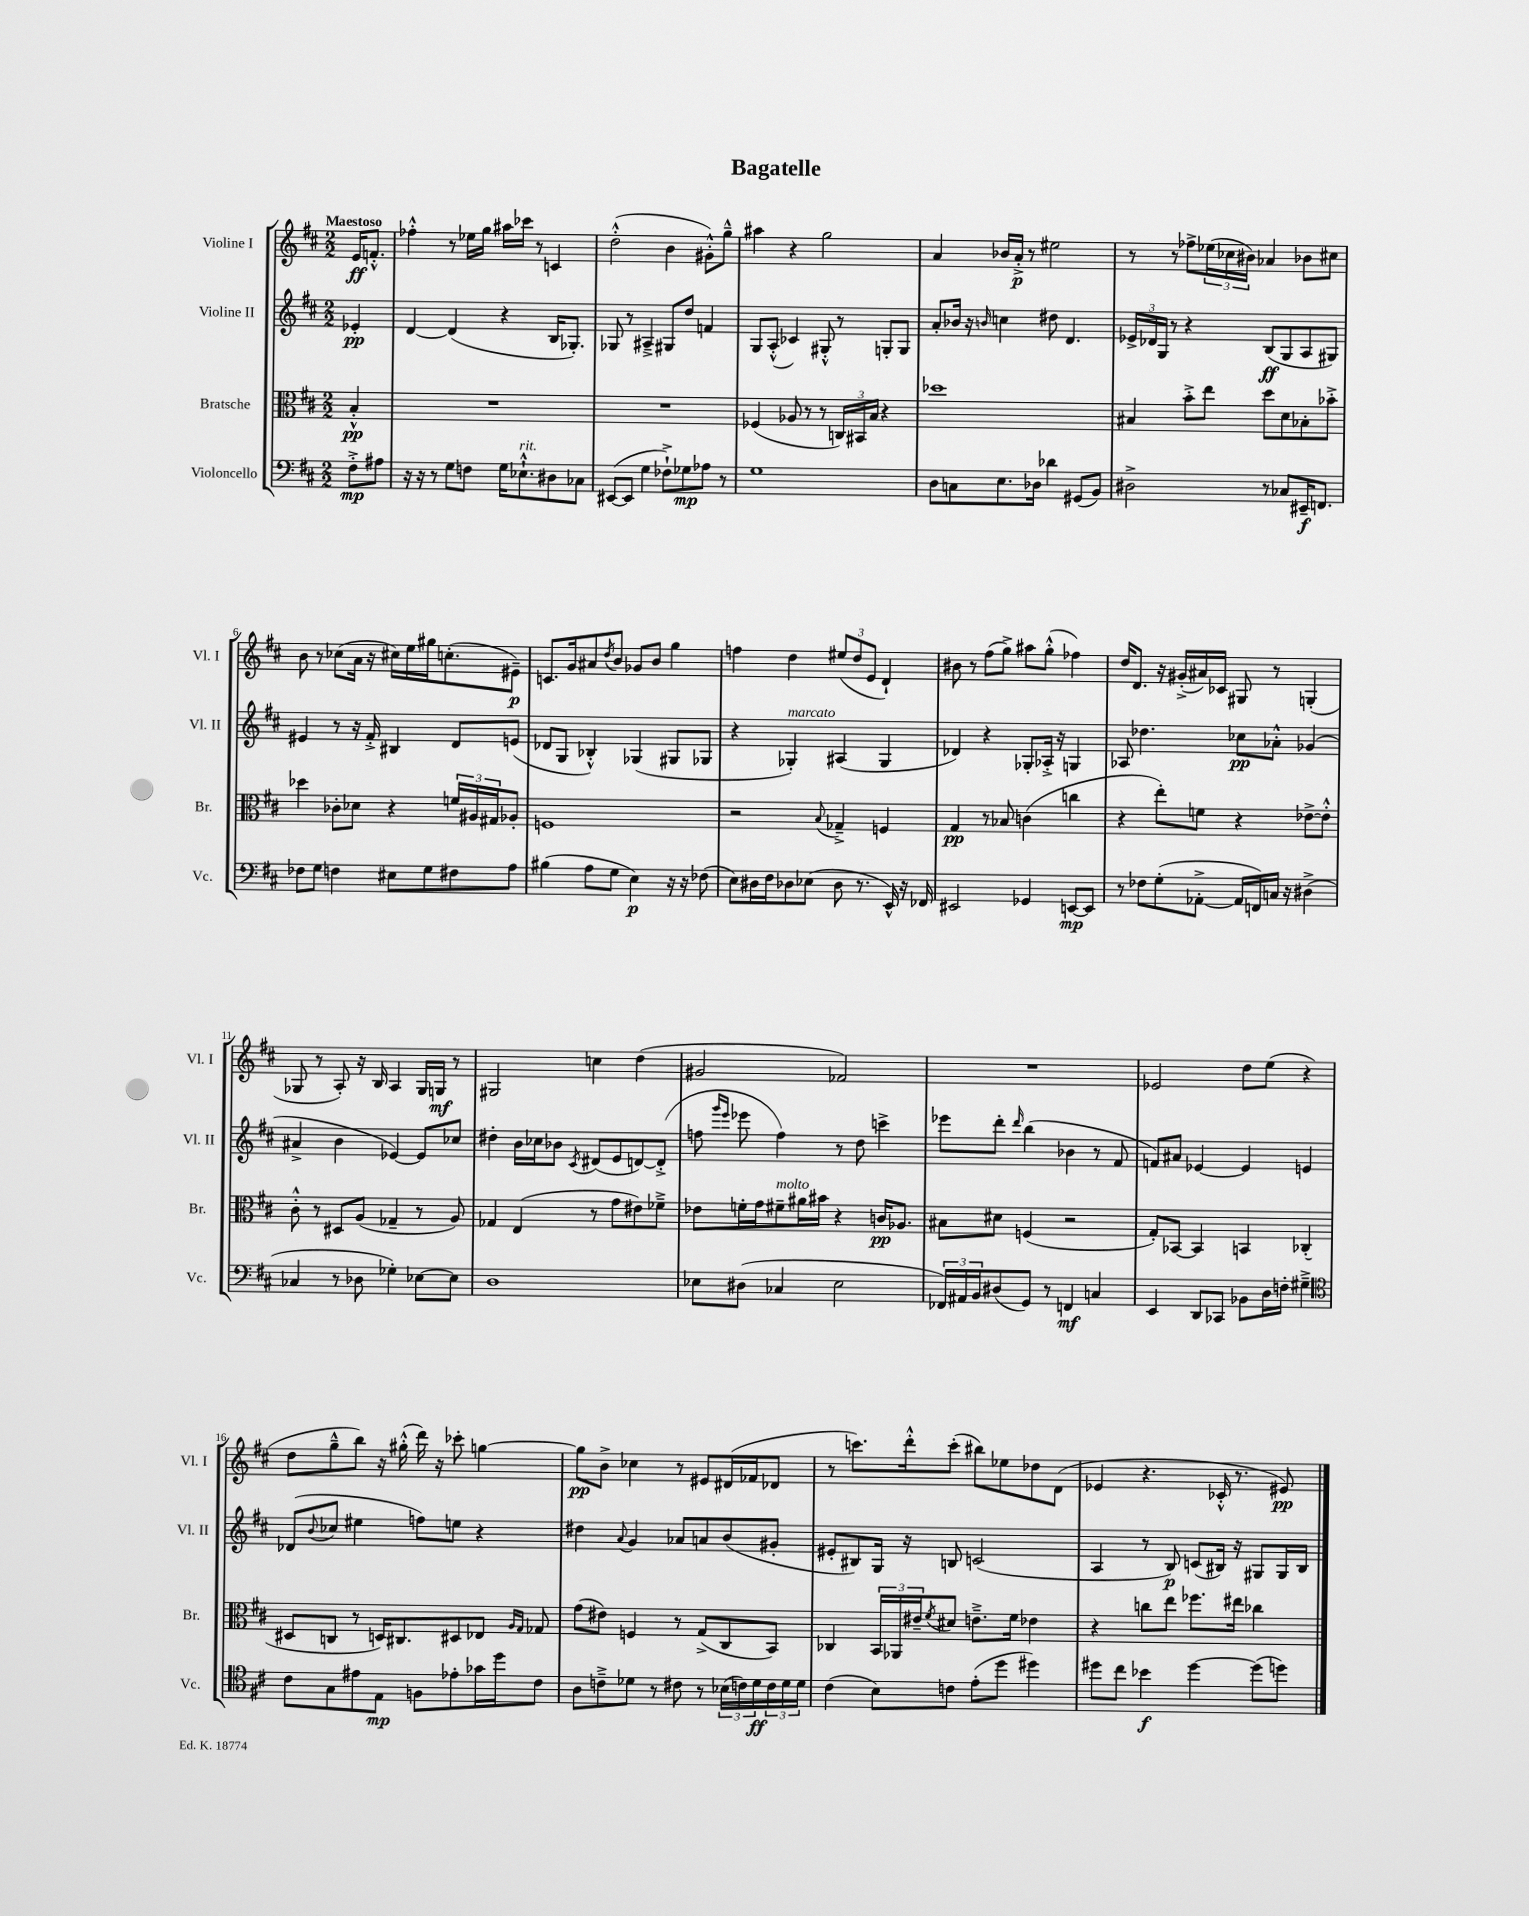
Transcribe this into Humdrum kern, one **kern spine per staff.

**kern	**dynam	**kern	**dynam	**kern	**dynam	**kern	**dynam
*part4	*part4	*part3	*part3	*part2	*part2	*part1	*part1
*staff4	*staff4	*staff3	*staff3	*staff2	*staff2	*staff1	*staff1
*I"Violoncello	*	*I"Bratsche	*	*I"Violine II	*	*I"Violine I	*
*I'Vc.	*	*I'Br.	*	*I'Vl. II	*	*I'Vl. I	*
*clefF4	*	*clefC3	*	*clefG2	*	*clefG2	*
*k[f#c#]	*	*k[f#c#]	*	*k[f#c#]	*	*k[f#c#]	*
*M2/2	*	*M2/2	*	*M2/2	*	*M2/2	*
=	=	=	=	=	=	=	=
!	!	!	!	!	!	!LO:TX:a:B:t=Maestoso	!
8F#'^\L	mp	4B'^^/	pp	4e-X'/	pp	16e/KL	ff
.	.	.	.	.	.	8.fn'^^/J	.
8A#X\J	.	.	.	.	.	.	.
=1	=1	=1	=1	=1	=1	=1	=1
16r	.	1r	.	[4d/	.	4ff-X'^^\	.
16r	.	.	.	.	.	.	.
8r	.	.	.	.	.	.	.
8G\L	.	.	.	(4d/]	.	8r	.
8Fn\J	.	.	.	.	.	16ee-X\LL	.
.	.	.	.	.	.	16gg\JJ	.
16G\KL	.	.	.	4r	.	16aa#X\LL	.
!LO:TX:a:i:t=rit.	!	!	!	!	!	!	!
8.E-X`^^\	.	.	.	.	.	16ccc-X\JJ	.
.	.	.	.	.	.	8r	.
8D#X\	.	.	.	16B/KL	.	4cn/	.
.	.	.	.	8.G-X'/J)	.	.	.
8C-X\J	.	.	.	.	.	.	.
=2	=2	=2	=2	=2	=2	=2	=2
([8EE#X/L	.	1r	.	8G-X/	.	(2dd'^^\	.
8EE#/J]	.	.	.	8r	.	.	.
4G\	.	.	.	4A#X~^/	.	.	.
8F-X`^\L)	.	.	.	8G#X/L	.	4b\	.
8G-X\	mp	.	.	8dd/J	.	.	.
8A-X\J	.	.	.	4fn/	.	8g#X'^^\L)	.
8r	.	.	.	.	.	8gg~^^\J	.
=3	=3	=3	=3	=3	=3	=3	=3
1G	.	(4F-X/	.	8G/L	.	4aa#X\	.
.	.	.	.	(8A'^^/J	.	.	.
.	.	8A-X/	.	4c-X/)	.	4r	.
.	.	8r	.	.	.	.	.
.	.	8r	.	8G#X'^^/	.	2gg\	.
.	.	24Cn/LL)	.	8r	.	.	.
.	.	24BB#X/	.	.	.	.	.
.	.	24B/JJ	.	.	.	.	.
.	.	4r	.	8Gn'/L	.	.	.
.	.	.	.	8G/J	.	.	.
=4	=4	=4	=4	=4	=4	=4	=4
8D\L	.	1dd-X	.	8a'/L	.	4a/	.
8Cn\	.	.	.	16b-X/Jk	.	.	.
.	.	.	.	16r	.	.	.
.	.	.	.	16qqbn/	.	.	.
8.E\	.	.	.	4ccn\	.	16b-X/LL	.
.	.	.	.	.	.	16a'^/JJ	p
.	.	.	.	.	.	8r	.
16D-X\Jk	.	.	.	.	.	.	.
4d-X\	.	.	.	8dd#X\	.	2ee#X\	.
.	.	.	.	4.d/	.	.	.
(8GG#X/L	.	.	.	.	.	.	.
8BB/J)	.	.	.	.	.	.	.
=5	=5	=5	=5	=5	=5	=5	=5
2D#X^\	.	4B#X/	.	24e-X^/LL	.	8r	.
.	.	.	.	24d-X/	.	.	.
.	.	.	.	24G/JJ	.	.	.
.	.	.	.	8r	.	8r	.
.	.	8b'^\L	.	4r	.	8ff-X^\L	.
.	.	8ee\J	.	.	.	(24ee-X\L	.
.	.	.	.	.	.	24cc-X\	.
.	.	.	.	.	.	24b#X\JJ)	.
8r	.	8dd\L	.	(8B/L	ff	4a-X/	.
8C-X/L	.	8d\	.	8G/	.	.	.
16EE#X~/K	f	8B-X'\	.	8A/	.	8b-X\L	.
8.FFn/J	.	.	.	.	.	.	.
.	.	8b-X'^\J	.	8G#X/J)	.	8cc#X\J	.
!!LO:LB:g=z
=6	=6	=6	=6	=6	=6	=6	=6
8F-X\L	.	4dd-X\	.	4e#X/	.	8b\	.
8G\J	.	.	.	.	.	8r	.
4Fn\	.	8c-X'\L	.	8r	.	(8cc-X\L	.
.	.	8d-X\J	.	16r	.	16a\Jk	.
.	.	.	.	16f#'^/	.	16r	.
8E#X\L	.	4r	.	4B#X/	.	16cc#X\LL)	.
.	.	.	.	.	.	16ee\	.
8G\	.	.	.	.	.	16gg#X\J	.
.	.	.	.	.	.	(8.ccn'\	.
8F#X\	.	24fn/LL	.	8d/L	.	.	.
.	.	24A#X/	.	.	.	.	.
.	.	24G#X/J	.	.	.	.	.
8A\J	.	8A-X'/J	.	(8en/J	.	8e#X~\J)	p
=7	=7	=7	=7	=7	=7	=7	=7
(4B#X\	.	1Fn	.	8d-X/L	.	8.cn/L	.
.	.	.	.	8G/J	.	.	.
.	.	.	.	.	.	16g/k	.
8A\L	.	.	.	4B-X'^^/)	.	8a#X/	.
.	.	.	.	.	.	8qdd/	.
8G\J	.	.	.	.	.	8b/J	.
4E\)	p	.	.	(4G-X/	.	8g-X/L	.
.	.	.	.	.	.	8b/J	.
16r	.	.	.	8G#X/L	.	4gg\	.
16r	.	.	.	.	.	.	.
(8F-X\	.	.	.	8G-X/J	.	.	.
=8	=8	=8	=8	=8	=8	=8	=8
8E\L)	.	2r	.	4r	.	4ffn\	.
16D#X\L	.	.	.	.	.	.	.
16F#\J	.	.	.	.	.	.	.
!	!	!	!	!LO:TX:a:i:t=marcato	!	!	!
8D-X\	.	.	.	4G-X'/)	.	4dd\	.
(8E-X\J	.	.	.	.	.	.	.
.	.	8qqB/	.	.	.	.	.
8D-\	.	4G-X~^/	.	(4A#X/	.	(12ee#X/L	.
.	.	.	.	.	.	12dd/	.
8.r	.	.	.	.	.	.	.
.	.	.	.	.	.	12e/J	.
.	.	4Fn/	.	4G-/	.	4d`/)	.
16EE^^/)	.	.	.	.	.	.	.
16r	.	.	.	.	.	.	.
16FF-X/	.	.	.	.	.	.	.
=9	=9	=9	=9	=9	=9	=9	=9
2EE#X/	.	4G/	pp	4d-X/)	.	8b#X\	.
.	.	.	.	.	.	8r	.
.	.	8r	.	4r	.	(8ff#\L	.
.	.	8B-X/	.	.	.	8gg^\J)	.
4GG-X/	.	(4cn\	.	8G-X'/L	.	8aa#X\L	.
.	.	.	.	16A-X'^/Jk	.	(8gg'^^\J	.
.	.	.	.	16r	.	.	.
[8EEn/L	mp	4ccn\	.	4Gn/	.	4ff-X\)	.
8EE/J]	.	.	.	.	.	.	.
=10	=10	=10	=10	=10	=10	=10	=10
8r	.	4r	.	8A-X/	.	16dd/KL	.
.	.	.	.	.	.	8.d/J	.
8F-X\L	.	.	.	4.dd-X\	.	.	.
(8G'\	.	8ee'\L)	.	.	.	16r	.
.	.	.	.	.	.	(16g#X'^/LL	.
[8AA-X'^\J	.	8fn\J	.	.	.	16a#X/)	.
.	.	.	.	.	.	16c-X/JJ	.
16AA-/LL]	.	4r	.	8cc-X\L	pp	8G#X/	.
16FFn/)	.	.	.	.	.	.	.
16Cn/JJ	.	.	.	8a-X'^^\J	.	8r	.
16r	.	.	.	.	.	.	.
(4D#X^\	.	[8e-X^\L	.	(4g-X/	.	(4Gn'/	.
.	.	8e-'^^\J]	.	.	.	.	.
!!LO:LB:g=z
=11	=11	=11	=11	=11	=11	=11	=11
4C-X/	.	8c#'^^\	.	4a#X^/	.	8G-X/	.
.	.	8r	.	.	.	8r	.
8r	.	8D#X/L	.	4b\	.	8A'/)	.
8D-X\	.	(8A/J	.	.	.	16r	.
.	.	.	.	.	.	16B/	.
4G-X'\)	.	4G-X~/	.	[4e-X/)	.	4A/	.
[8E-X\L	.	8r	.	8e-/L]	.	16G-/LL	.
.	.	.	.	.	.	16Gn/JJ	mf
8E-\J]	.	8A/)	.	8cc-X/J	.	8r	.
=12	=12	=12	=12	=12	=12	=12	=12
1D	.	4G-X/	.	4dd#X'\	.	2G#X/	.
.	.	(4E/	.	16b\LL	.	.	.
.	.	.	.	16cc-X\J	.	.	.
.	.	.	.	8b-X\J	.	.	.
.	.	.	.	8qc#/	.	.	.
.	.	8r	.	(8d#X/L	.	4ccn\	.
.	.	8g\L	.	8e/	.	.	.
.	.	8e#X\)	.	[8dn/)	.	(4dd\	.
.	.	8f-X~^\J	.	(8d'^/J]	.	.	.
=13	=13	=13	=13	=13	=13	=13	=13
8E-X\L	.	8e-X\L	.	8ffn\	.	2g#X/	.
.	.	.	.	16qqggg/LL	.	.	.
.	.	.	.	16qqeee/JJ	.	.	.
(8D#X\J	.	16fn'\L	.	8eee-X\	.	.	.
.	.	16g\J	.	.	.	.	.
!	!	!LO:TX:a:i:t=molto	!	!	!	!	!
4C-X/	.	8f#X~\	.	4ff\)	.	.	.
.	.	16a#X\L	.	.	.	.	.
.	.	16b#X\JJ	.	.	.	.	.
2E-\	.	4r	.	8r	.	2f-X/)	.
.	.	.	.	8dd\	.	.	.
.	.	16cn/KL	pp	4cccn^\	.	.	.
.	.	8.A-X/J	.	.	.	.	.
=14	=14	=14	=14	=14	=14	=14	=14
24FF-X/LL)	.	8B#X\L	.	8eee-X\L	.	1r	.
24AA#X/	.	.	.	.	.	.	.
24BB/J	.	.	.	.	.	.	.
(8D#X/	.	8d#X\J	.	8ddd'\J	.	.	.
.	.	.	.	16qqddd/	.	.	.
8GG/J)	.	(4Fn/	.	(4bb\	.	.	.
8r	.	.	.	.	.	.	.
4FFn/	mf	2r	.	4b-X\	.	.	.
4Cn/	.	.	.	8r	.	.	.
.	.	.	.	8f#/	.	.	.
=15	=15	=15	=15	=15	=15	=15	=15
4EE/	.	8G'/L)	.	8fn/L)	.	2e-X/	.
.	.	[8BB-X/J	.	8a#X/J	.	.	.
8DD/L	.	4BB-/]	.	[4e-X/	.	.	.
8CC-X/J	.	.	.	.	.	.	.
8BB-X\L	.	4BBn/	.	4e-/]	.	8dd\L	.
16D\L	.	.	.	.	.	(8ee\J	.
16Fn'\JJ	.	.	.	.	.	.	.
4G#X~^\	.	(4C-X'/	.	4en/	.	4r	.
!!LO:LB:g=z
=16	=16	=16	=16	=16	=16	=16	=16
*clefC4	*	*	*	*	*	*	*
8c#\L	.	8D#X/L	.	(8d-X/L	.	8dd\L	.
.	.	.	.	8qqb/	.	.	.
8G\	.	8Cn/J	.	8cc-X/J	.	8gg~^^\	.
8e#X\	.	8r	.	4ee#X\	.	8bb\J)	.
8E\J	mp	16Dn/KL)	.	.	.	16r	.
.	.	8.C#X/	.	.	.	(16gg#X'^^\	.
8Fn\L	.	.	.	8ffn\L)	.	16ddd\)	.
.	.	.	.	.	.	16r	.
8e-X'\	.	8D#X/	.	8een\J	.	8ccc-X'\	.
16g-X\L	.	8E-X/J	.	4r	.	[4ggn\	.
16dd\J	.	.	.	.	.	.	.
.	.	16qqA/LL	.	.	.	.	.
.	.	16qqG/JJ	.	.	.	.	.
8c#\J	.	8G-X/	.	.	.	.	.
=17	=17	=17	=17	=17	=17	=17	=17
8A\L	.	(8g\L	.	4dd#X\	.	8gg\L]	pp
8cn~^\	.	8e#X\J)	.	.	.	8b^\J	.
.	.	.	.	8qqa/	.	.	.
8d-X\J	.	4Fn/	.	4g/	.	4cc-X\	.
8r	.	.	.	.	.	.	.
8c#X\	.	8r	.	8a-X/L	.	8r	.
8r	.	(8G^/L	.	8an/	.	8e#X/L	.
(24B-X\LL	.	8C#/	.	(8b/	.	(16d#X/L	.
24cn\)	.	.	.	.	.	.	.
.	.	.	.	.	.	16f-X/J	.
24d-\	ff	.	.	.	.	.	.
24c\	.	8BB/J)	.	8g#X'/J	.	8d-X/J	.
24d-\	.	.	.	.	.	.	.
24d-\JJ	.	.	.	.	.	.	.
=18	=18	=18	=18	=18	=18	=18	=18
(4c#\	.	4C-X/	.	8e#X'/L	.	8r	.
.	.	.	.	8B#X/)	.	8.cccn\L)	.
8B\L)	.	24BB/LL	.	16G/Jk	.	.	.
.	.	24AA-X/	.	.	.	.	.
.	.	.	.	16r	.	16ddd'^^\k	.
.	.	24e#X~/J	.	.	.	.	.
.	.	8qf#/	.	.	.	.	.
8cn\J	.	8d#X/J	.	8Bn/	.	(8ccc'\J	.
(8e'\L	.	8.en~^\L	.	(2cn/	.	8bb#X\L)	.
8dd\J	.	.	.	.	.	8ee-X\	.
.	.	16f#\Jk	.	.	.	.	.
4dd#X\)	.	4e-X\	.	.	.	8dd-X\	.
.	.	.	.	.	.	(8d\J	.
=19	=19	=19	=19	=19	=19	=19	=19
8dd#X\L	.	4r	.	4A/	.	4e-X/	.
8cc#\J	.	.	.	.	.	.	.
4b-X\	f	8ccn\L	.	8r	.	4.r	.
.	.	8ee\J	.	8B/)	p	.	.
[4dd#\	.	8.ff-X\L	.	(8cn/L	.	.	.
.	.	.	.	16B#X/Jk)	.	16c-X'^^/	.
.	.	16ee#X\Jk	.	16r	.	8.r	.
(8dd#\L]	.	4cc-X\	.	8G#X/L	.	.	.
8ddn\J)	.	.	.	16G#/L	.	8e#X/)	pp
.	.	.	.	16B#/JJ	.	.	.
==	==	==	==	==	==	==	==
*-	*-	*-	*-	*-	*-	*-	*-
